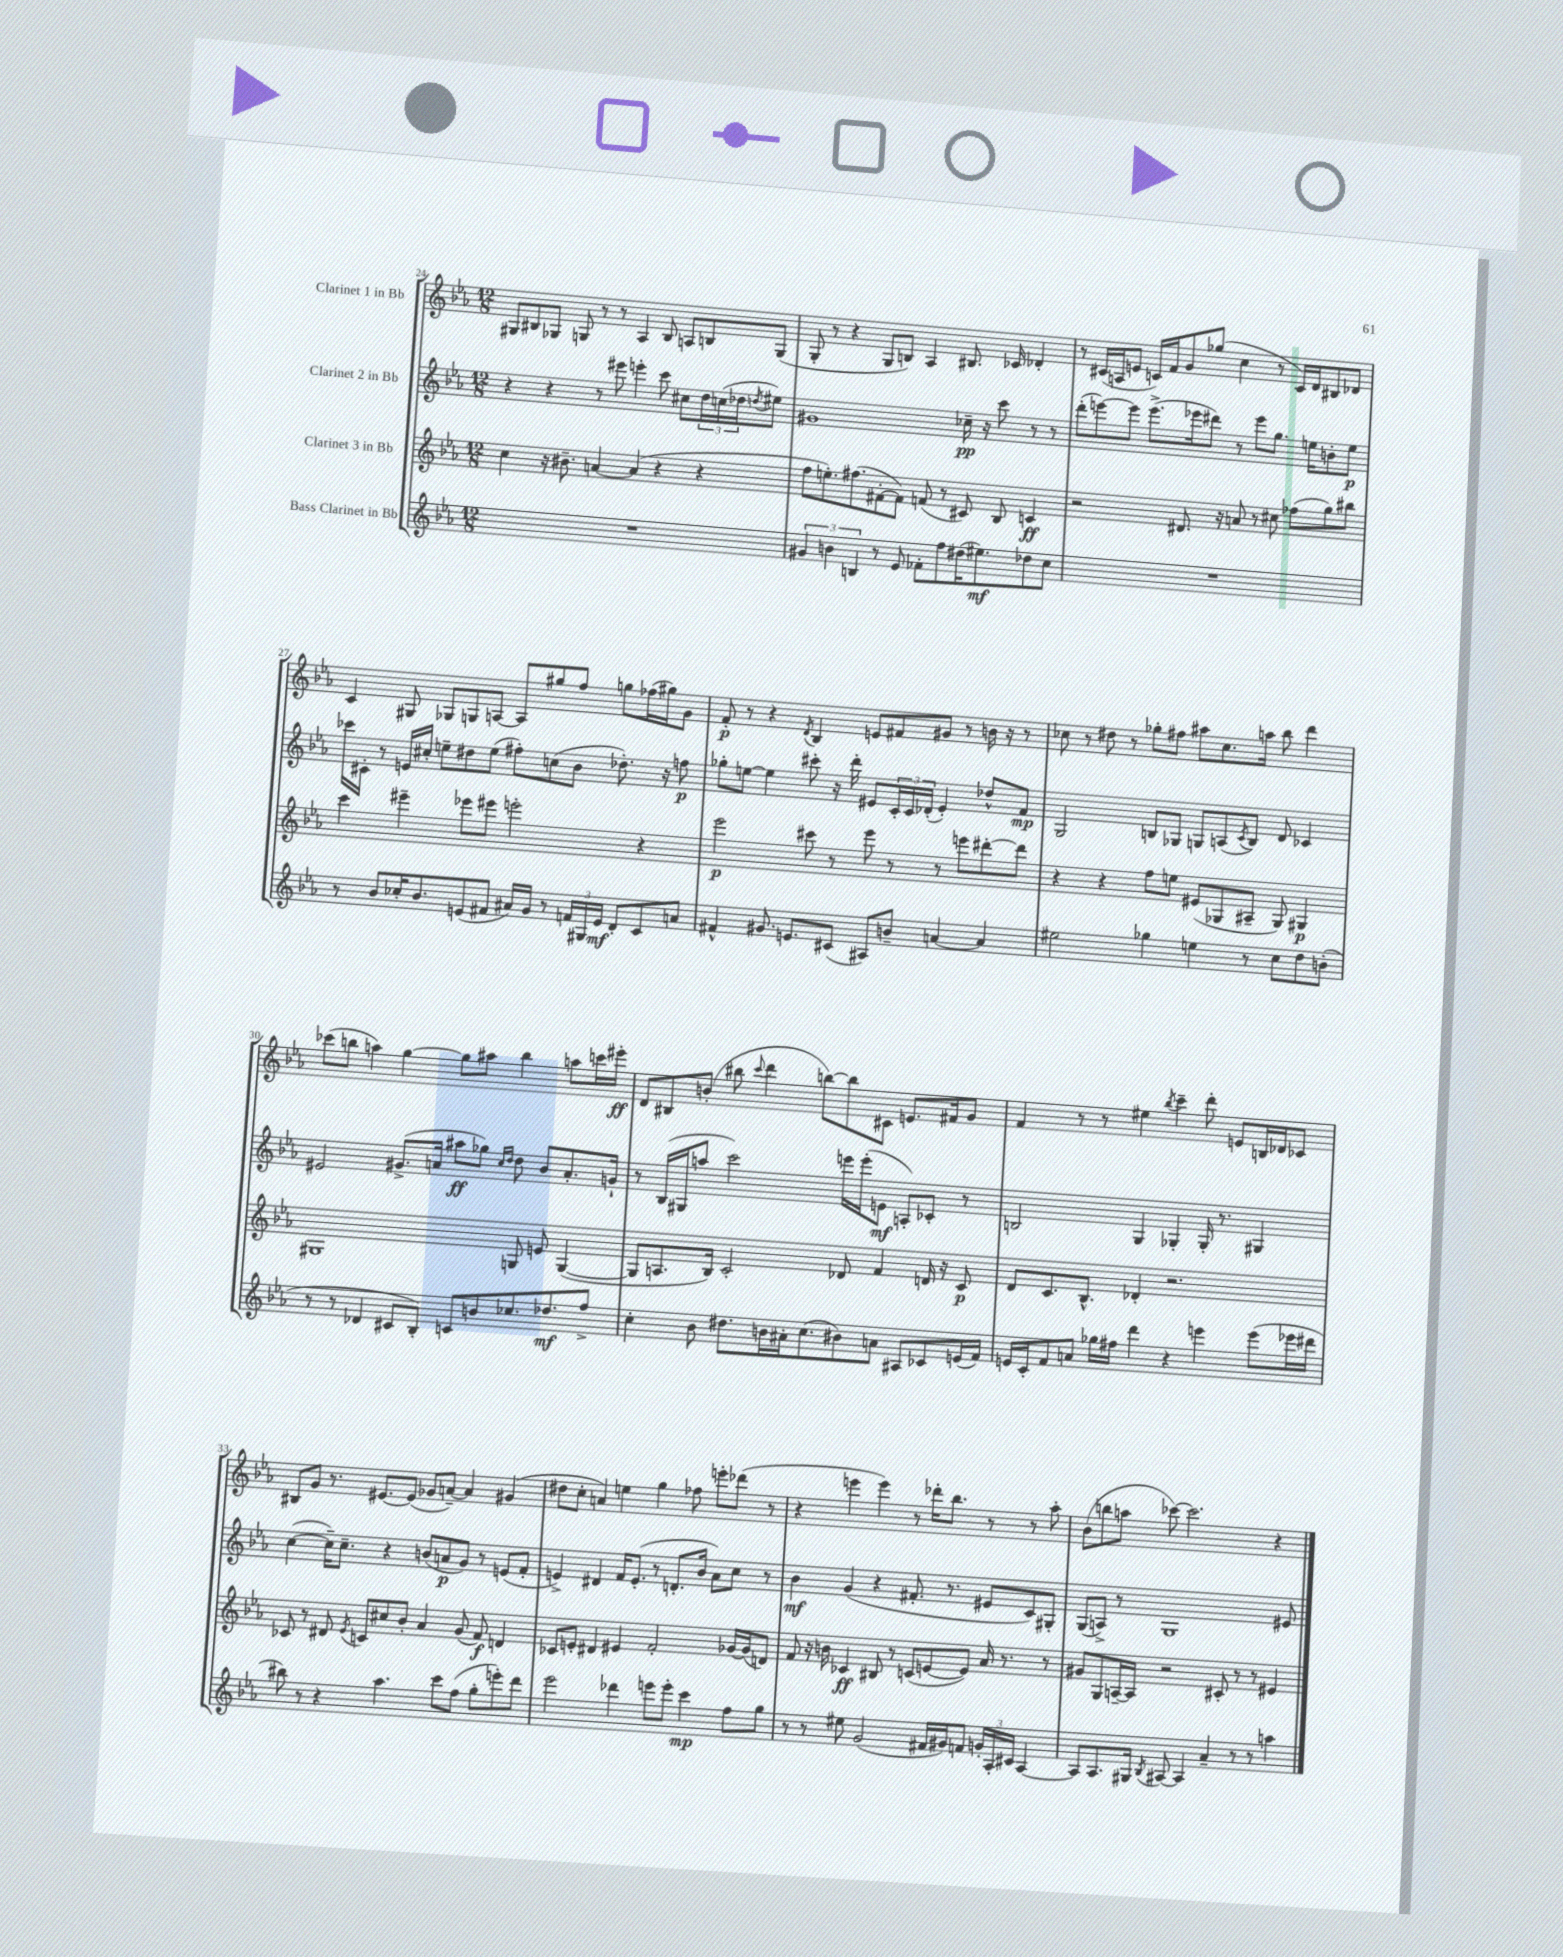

**kern	**dynam	**kern	**dynam	**kern	**dynam	**kern	**dynam
*part4	*part4	*part3	*part3	*part2	*part2	*part1	*part1
*staff4	*staff4	*staff3	*staff3	*staff2	*staff2	*staff1	*staff1
*I"Bass Clarinet in Bb	*	*I"Clarinet 3 in Bb	*	*I"Clarinet 2 in Bb	*	*I"Clarinet 1 in Bb	*
*clefG2	*	*clefG2	*	*clefG2	*	*clefG2	*
*k[b-e-a-]	*	*k[b-e-a-]	*	*k[b-e-a-]	*	*k[b-e-a-]	*
*M12/8	*	*M12/8	*	*M12/8	*	*M12/8	*
=24	=24	=24	=24	=24	=24	=24	=24
1.r	.	4cc\	.	4r	.	8G#X/L	.
.	.	.	.	.	.	8B#X/	.
.	.	16r	.	4r	.	8G-X/J	.
.	.	8.b#X~\	.	.	.	.	.
.	.	.	.	.	.	8Gn/	.
.	.	[4an/	.	8r	.	8r	.
.	.	.	.	8eee#X\	.	8r	.
.	.	(4a/]	.	4eeen'\	.	4A-/	.
.	.	4r	.	8ccc\	.	8B#/	.
.	.	.	.	8cc#X\L	.	8An/L	.
.	.	4r	.	24dd\L	.	8Bn/	.
.	.	.	.	(24ccn\	.	.	.
.	.	.	.	24dd-X\J	.	.	.
.	.	.	.	8qddn/	.	.	.
.	.	.	.	8ee#X\J)	.	(8G/J	.
=25	=25	=25	=25	=25	=25	=25	=25
6g#X/	.	8ff\L	.	1g#X	.	8G'/	.
.	.	8.een'\)	.	.	.	8r	.
6bn\	.	.	.	.	.	.	.
.	.	.	.	.	.	4r	.
.	.	(8.ff#X\	.	.	.	.	.
6Bn/	.	.	.	.	.	.	.
8r	.	[8f#X'\	.	.	.	8G/L	.
8e-/	.	8f#\J])	.	.	.	8Bn/J)	.
8f-X'\L	.	(8fn/	.	.	.	4A-/	.
8ff\	.	8r	.	.	.	.	.
(16dd#X\K	.	8c#X/)	.	16cc-X~\	pp	8.B#X/	.
8.ee#X\)	mf	.	.	16r	.	.	.
.	.	8B-/	.	8ccc\	.	.	.
.	.	.	.	.	.	16c-X/	.
8dd-X\	.	4cn/	ff	8r	.	4d-X'/	.
8cc\J	.	.	.	8r	.	.	.
=26	=26	=26	=26	=26	=26	=26	=26
1.r	.	2r	.	(8ddd'\L	.	8r	.
.	.	.	.	[8eeen\)	.	(16c#X/LL	.
.	.	.	.	.	.	16An/J	.
.	.	.	.	8eee\J]	.	8en/J	.
.	.	.	.	(8.eee^\L	.	16cn/LL)	.
.	.	.	.	.	.	16f/J	.
.	.	8.d#X/	.	.	.	8g/	.
.	.	.	.	16eee-X\k	.	.	.
.	.	.	.	8ddd#X\J)	.	(8gg-X/J	.
.	.	16r	.	.	.	.	.
.	.	8an/	.	8r	.	4cc\	.
.	.	8r	.	8eee-\L	.	.	.
.	.	8cc#X\	.	8.gg\J	.	8r	.
.	.	(8ff-X\L	.	.	.	16c/LL)	.
.	.	.	.	16een\KL	.	16d/J	.
.	.	8gg\)	.	8bn'\	.	8B#X/	.
.	.	8bb#X\J	.	8ee\J	p	8d-X/J	.
!!LO:LB:g=z
=27	=27	=27	=27	=27	=27	=27	=27
8r	.	4ccc\	.	16ccc-X\LL	.	4c/	.
.	.	.	.	16c#X'\JJ	.	.	.
8b-/L	.	.	.	8r	.	.	.
16cc-X'/K	.	4eee#X~\	.	16en/LL	.	8G#X/	.
8.b-/	.	.	.	16cc#X'/JJ	.	.	.
.	.	.	.	8een~\L	.	8G-X/L	.
(8en/	.	8eee-X\L	.	8dd#X\	.	8Gn/	.
8f#X/J	.	8eee#X\J	.	(8ee\J	.	[8An/J	.
16a#X/LL)	.	2eeen'\	.	8ff#X'\L)	.	8A/L]	.
16g/JJ	.	.	.	.	.	.	.
8r	.	.	.	(8ccn\	.	8gg#X/	.
24fn/LL	.	.	.	8b-\J	.	8ff/J	.
24G#X/	.	.	.	.	.	.	.
24e/JJ	mf	.	.	.	.	.	.
8d'/L	.	.	.	8.dd-X'\)	.	8ggn\L	.
8c/	.	4r	.	.	.	(16ff-X\L	.
.	.	.	.	16r	.	16gg#X\J)	.
8an/J	.	.	.	8ffn\	p	8g\J	.
=28	=28	=28	=28	=28	=28	=28	=28
4f#X^^/	.	2eee-\	p	8gg-X'\L	.	8f'/	p
.	.	.	.	[8een\J	.	8r	.
8.g#X/	.	.	.	4ee\]	.	4r	.
8.en/L	.	.	.	.	.	.	.
.	.	.	.	.	.	8qd/	.
.	.	8ccc#X\	.	8ccc#X'\	.	4B-/	.
(8c#X/J	.	8r	.	16r	.	.	.
.	.	.	.	16ddd'\	.	.	.
8A#X/L)	.	8eee-\	.	8e#X/L	.	8en/L	.
8bn~/J	.	8r	.	24c'/L	.	8f#X/	.
.	.	.	.	24c/	.	.	.
.	.	.	.	(24d-X'/JJ	.	.	.
[4an/	.	8r	.	4e#'/)	.	8g#X/J	.
.	.	8eeen\L	.	.	.	8r	.
4a/]	.	[8ddd#X'\	.	8dd-X^^/L	.	16bn\	.
.	.	.	.	.	.	16r	.
.	.	8ddd#\J]	.	8f/J	mp	8r	.
=29	=29	=29	=29	=29	=29	=29	=29
2ee#X\	.	4r	.	2G/	.	8cc-X\	.
.	.	.	.	.	.	8r	.
.	.	4r	.	.	.	8dd#X\	.
.	.	.	.	.	.	8r	.
4gg-X\	.	8ff\L	.	8Bn/L	.	8gg-X'\L	.
.	.	8een\J	.	8G-X/J	.	8ff#X\J	.
4een\	.	(8e#X/L	.	8Gn/L	.	8aa#X\L	.
.	.	8G-X/	.	(8An/	.	8.cc-\	.
.	.	.	.	8qc/	.	.	.
8r	.	8A#X~/J	.	8B/J)	.	.	.
.	.	.	.	.	.	16aan\Jk	.
8cc\L	.	8G-/)	.	8d/	.	8bb-\	.
8dd\	.	4G#X/	p	4c-X/	.	4ddd\	.
(8bn'\J	.	.	.	.	.	.	.
!!LO:LB:g=z
=30	=30	=30	=30	=30	=30	=30	=30
8r	.	1G#X	.	2e#X/	.	(8ccc-X\L	.
8r	.	.	.	.	.	8bbn\J	.
4d-X/	.	.	.	.	.	4aan\)	.
8c#X/L	.	.	.	(8.g#X^/L	.	[4gg\	.
8B-'/J)	.	.	.	.	.	.	.
.	.	.	.	16an/Jk	.	.	.
8cn/L	.	.	.	8aa#X\L	ff	8gg\L]	.
8bn/	.	.	.	8gg-X\J)	.	8aa#X\J	.
.	.	.	.	16qqcc/LL	.	.	.
.	.	.	.	16qqdd/JJ	.	.	.
8.cc-X/	.	8Gn/	.	8dd\	.	4bb\	.
.	.	8en/	.	8b-/L	.	.	.
8.dd-X/	mf	.	.	.	.	.	.
.	.	([4G/	.	8.a'/	.	8aan\L	.
8ff^/J	.	.	.	.	.	16cccn\L	.
.	.	.	.	16gn`/Jk	.	16eee#X'\JJ	ff
=31	=31	=31	=31	=31	=31	=31	=31
4cc'\	.	8G/L]	.	8r	.	8d/L	.
.	.	8.An/	.	(16B-/LL	.	8B#X/	.
.	.	.	.	16G#X/J	.	.	.
8b-\	.	.	.	8aan/J	.	(8bn'/J	.
.	.	16B-/Jk)	.	.	.	.	.
8.dd#X\L	.	2c'/	.	2ccc\)	.	8bb#X\	.
.	.	.	.	.	.	8qqccc/	.
.	.	.	.	.	.	4ddd\	.
16bn\L	.	.	.	.	.	.	.
16a#X'\J	.	.	.	.	.	.	.
(8.cc\	.	.	.	.	.	.	.
.	.	.	.	.	.	[8bbn\L)	.
8b#X\)	.	8d-X/	.	16eeen\LL	.	8bb\]	.
.	.	.	.	(16eee'\J	.	.	.
8an\J	.	4f/	.	8en\J	mf	8c#X\J	.
8A#X/L	.	.	.	8An'/L)	.	8.en/L	.
8c-X/	.	16dn/	.	8c-X'/J	.	.	.
.	.	16r	.	.	.	16f#X/k	.
(16en/L	.	8c/	p	8r	.	8g/J	.
16f/JJ)	.	.	.	.	.	.	.
=32	=32	=32	=32	=32	=32	=32	=32
16en/LL	.	8d/L	.	2Bn/	.	4f/	.
16c'/J	.	.	.	.	.	.	.
8f/	.	8.c/	.	.	.	.	.
8an/J	.	.	.	.	.	8r	.
.	.	8.B-^^/J	.	.	.	.	.
16gg-X\LL	.	.	.	.	.	8r	.
16ff#X\JJ	.	.	.	.	.	.	.
4ddd\	.	4d-X'/	.	4G/	.	4ee#X\	.
.	.	.	.	.	.	8qbb-/	.
4r	.	2.r	.	4G-X'/	.	4ccc~\	.
4eeen\	.	.	.	16G-'/	.	8ddd'\	.
.	.	.	.	8.r	.	.	.
.	.	.	.	.	.	8en/L	.
(8eee\L	.	.	.	4G#X/	.	16Bn/L	.
.	.	.	.	.	.	16d-X/J	.
16eee-X\L	.	.	.	.	.	8c-X/J	.
16ddd#X\JJ	.	.	.	.	.	.	.
!!LO:LB:g=z
=33	=33	=33	=33	=33	=33	=33	=33
8bb#X\)	.	8c-X/	.	([4cc\	.	8B#X/L	.
8r	.	8r	.	.	.	8g/J	.
4r	.	8d#X/	.	16cc~\KL])	.	8.r	.
.	.	.	.	8.cc~\J	.	.	.
.	.	8qe-/	.	.	.	.	.
.	.	8cn/L	.	.	.	.	.
.	.	.	.	.	.	[8.e#X/L	.
4.aa-\	.	8cc#X/	.	4r	.	.	.
.	.	8b-'/J	.	.	.	(8e#/J]	.
.	.	4a-/	.	(8bn/L	.	8g-X/L	.
8ccc\L	.	.	.	8an/	p	[8an~/J)	.
(8ff\J	.	(8g/	.	8g/J)	.	4a/]	.
8gg'\L	.	8f/)	f	8r	.	.	.
8eeen'\)	.	4dn/	.	(8en/L	.	(4g#X/	.
8ddd\J	.	.	.	8f'/J	.	.	.
=34	=34	=34	=34	=34	=34	=34	=34
2eee-\	.	8c-X/L	.	4en^/)	.	8dd#X\L	.
.	.	8en'/J	.	.	.	8cc'\J	.
.	.	4d#X/	.	4d#X/	.	4an/)	.
4ddd-X\	.	4e#X/	.	16f/KL	.	4een\	.
.	.	.	.	(8.e'/J	.	.	.
8eeen\L	.	2f'/	.	8r	.	4gg\	.
8eee'\J	.	.	.	8.dn'/L	.	.	.
4ccc\	mp	.	.	.	.	8ff-X\	.
.	.	.	.	16b-/Jk	.	.	.
.	.	.	.	8a-\L)	.	8eeen'\L	.
8ff\L	.	[16g-X/LL	.	8cc\J	.	(8ddd-X\J	.
.	.	(16g-/J]	.	.	.	.	.
8gg\J	.	8dn/J)	.	8r	.	8r	.
=35	=35	=35	=35	=35	=35	=35	=35
8r	.	8f/	.	4b-\	mf	4r	.
8r	.	16r	.	.	.	.	.
.	.	16bn\	.	.	.	.	.
8ee#X\	.	4c-X/	ff	(4g/	.	4eeen\	.
(2g/	.	.	.	.	.	.	.
.	.	8B#X/	.	4r	.	4eee\)	.
.	.	8r	.	.	.	.	.
.	.	(8cn/L	.	8.f#X'/	.	8r	.
16f#X/LL	.	[8en/	.	.	.	16ddd-X'\KL	.
16g#X/J)	.	.	.	8.r	.	8.bb-\J	.
8fn/J	.	8e/J])	.	.	.	.	.
24gn'/LL	.	16a-/	.	8e#X/L	.	8r	.
24A-'/	.	.	.	.	.	.	.
.	.	8.r	.	.	.	.	.
24c#X/JJ	.	.	.	.	.	.	.
[4A-/	.	.	.	8c/)	.	8r	.
.	.	8r	.	8G#X'/J	.	8aa-'\	.
=36	=36	=36	=36	=36	=36	=36	=36
8A-/L]	.	8g#X/L	.	(8G/L	.	(8b-\L	.
8.A-/	.	8G/	.	8An^/J)	.	8bbn\	.
.	.	[16An~/L	.	8r	.	8aan\J	.
16G#X/Jk	.	16A/JJ]	.	.	.	.	.
8qB-/	.	.	.	.	.	.	.
[8A#X/	.	2r	.	1G	.	[8ccc-X\)	.
4A#/]	.	.	.	.	.	2.ccc-\]	.
4a-~/	.	.	.	.	.	.	.
.	.	8c#X'/	.	.	.	.	.
8r	.	8r	.	.	.	.	.
8r	.	8r	.	.	.	.	.
4aan\	.	4e#X/	.	.	.	4r	.
.	.	.	.	8e#X/	.	.	.
==	==	==	==	==	==	==	==
*-	*-	*-	*-	*-	*-	*-	*-
